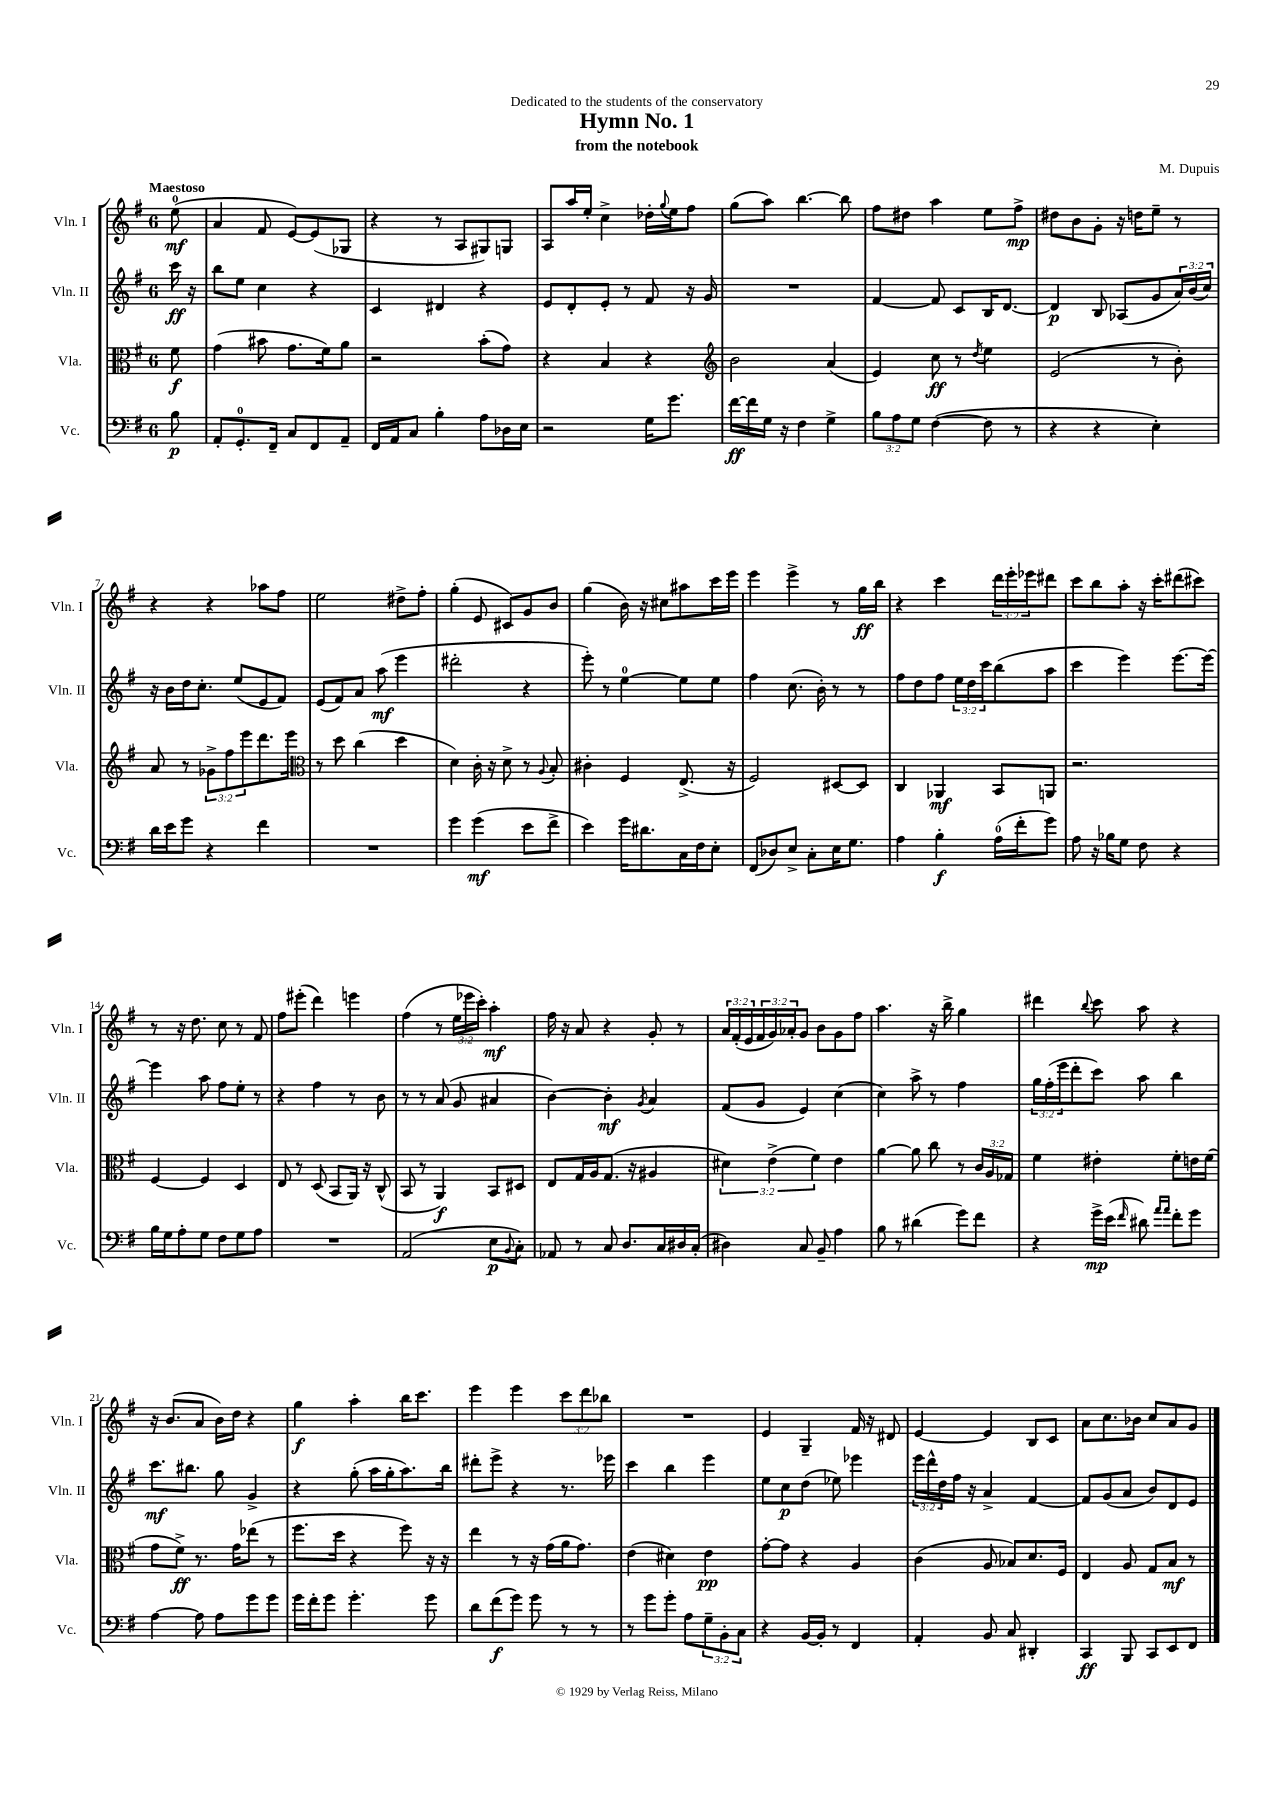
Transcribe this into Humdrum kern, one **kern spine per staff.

**kern	**kern	**kern	**kern
*staff4	*staff3	*staff2	*staff1
*clefF4	*clefC3	*clefG2	*clefG2
*k[f#]	*k[f#]	*k[f#]	*k[f#]
*M6/8	*M6/8	*M6/8	*M6/8
8B	8f#	16ccc	(8ee
.	.	16r	.
=	=	=	=
8AA'	(4g	8bb	4a
8.GG'	.	8ee	.
.	8b#	4cc	8f#
16FF#~	.	.	.
8C	8.g	.	[8e)
8FF#	.	4r	(8e]
.	16f#)	.	.
8AA~	8a	.	8G-
=	=	=	=
16FF#	2r	4c	4r
16AA	.	.	.
8C	.	.	.
4B'	.	4d#	8r
.	.	.	8A
8A	(8b'	4r	8G#)
16D-	8g)	.	8G
16E	.	.	.
=	=	=	=
2r	4r	8e	8A
.	.	8d'	16aa
.	.	.	16ee'
.	4B	8e'	4cc^
.	.	8r	.
16G	4r	8f#	16dd-'
.	.	.	8qqgg
8.g	.	.	16ee
.	.	16r	8ff#
.	.	16g	.
=	=	=	=
*	*clefG2	*	*
[16f#	2b	2.r	(8gg
16f#]	.	.	.
16G	.	.	8aa)
16r	.	.	.
4F#	.	.	[4.bb
4G^	(4a	.	.
.	.	.	8bb]
=	=	=	=
12B	4e)	[4f#	8ff#
12A	.	.	.
.	.	.	8dd#
12G	.	.	.
([4F#	8cc	8f#]	4aa
.	8r	8c	.
.	8qdd	.	.
8F#]	4ee	16B	8ee
.	.	[8.d	.
8r	.	.	8ff#^
=	=	=	=
4r	(2e	4d]	8dd#
.	.	.	8b
4r	.	8B	8g'
.	.	(8A-	16r
.	.	.	16dd
4E')	8r	8g	8ee~
.	8b')	24a)	8r
.	.	(24b	.
.	.	24cc)	.
=	=	=	=
16d	8a	16r	4r
16e	.	16b	.
8g	8r	16dd	.
.	.	8.cc'	.
4r	12g-^	.	4r
.	12ff#	.	.
.	.	(8ee	.
.	12eee	.	.
4f#	8.ddd	8e	8aa-
.	.	8f#)	8ff#
.	16eee	.	.
=	=	=	=
*	*clefC3	*	*
2.r	8r	(8e	2ee
.	8dd	8f#)	.
.	(4cc	8a	.
.	.	(8aa	.
.	4dd	4eee	8dd#^
.	.	.	8ff#'
=	=	=	=
4g	4d)	2ddd#'	(4gg'
(4g	16c'	.	8e
.	16r	.	.
.	8d^	.	8c#)
8e	8r	4r	8g
.	8qqA	.	.
8f#^	8B'	.	8b
=	=	=	=
4e)	4c#'	8eee')	(4gg
.	.	8r	.
16g	4F#	[4ee	16b)
8.d#	.	.	16r
.	.	.	8cc#
16C	(8.E^	8ee]	8aa#
16F#	.	.	.
8E'	.	8ee	16ccc
.	16r	.	16eee
=	=	=	=
(8FF#	2F#)	4ff#	4eee
8D-)	.	.	.
8E^	.	(8.cc	4eee^
8C'	.	.	.
.	.	16b')	.
16E	[8D#	8r	8r
8.G	.	.	.
.	8D#]	8r	16gg
.	.	.	16bb
=	=	=	=
4A	4C	8ff#	4r
.	.	8dd	.
4B'	4AA-	8ff#	4ccc
.	.	24ee	.
.	.	24dd	.
.	.	24ccc	.
(16A	8BB	(8bb	24ddd
.	.	.	24eee'
16f#'	.	.	.
.	.	.	24eee-
8g)	8AA	8aa	8ddd#
=	=	=	=
8A	2.r	4ccc	8ccc
16r	.	.	8bb
16B-	.	.	.
8G	.	4eee)	8aa'
8F#	.	.	16r
.	.	.	16ccc'
4r	.	[8.eee	(8ddd#
.	.	.	8ccc#)
.	.	16eee_	.
=	=	=	=
16B	[4F#	4eee]	8r
16G	.	.	.
8A'	.	.	16r
.	.	.	8.dd
8G	4F#]	8aa	.
8F#	.	8ff#	8cc
8G	4D	8ee'	8r
8A	.	8r	8f#
=	=	=	=
2.r	8E	4r	8ff#
.	8r	.	(8eee#'
.	(8D	4ff#	4ddd)
.	8BB	.	.
.	16AA)	8r	4eee
.	16r	.	.
.	(8C^^	8b	.
=	=	=	=
(2AA	8BB	8r	(4ff#
.	8r	8r	.
.	4AA)	(8a	8r
.	.	8g	24ee
.	.	.	24eee-
.	.	.	24ccc')
8E	8BB	4a#	4aa'
8qqBB	.	.	.
8C')	8D#	.	.
=	=	=	=
8AA-	8E	[4b)	16ff#
.	.	.	16r
8r	16G	.	8a
.	16A	.	.
8C	(8.G	4b']	4r
8.D	.	.	.
.	16r	.	.
.	.	8qg	.
.	4A#	4a	8g'
16C	.	.	.
16D#	.	.	8r
(16C'	.	.	.
=	=	=	=
4D#)	6d#)	(8f#	24a
.	.	.	(24f#'
.	.	.	24e
.	.	8g	24f#
.	(6e^	.	24g)
.	.	.	24a-'
8C	.	4e)	8g
.	6f#)	.	.
8BB~	.	.	8b
4A	4e	(4cc	8g
.	.	.	8ff#
=	=	=	=
8B	[4a	4cc)	4.aa
8r	.	.	.
(4d#	8a]	8aa^	.
.	8cc	8r	16r
.	.	.	16bb^
8g)	8r	4ff#	4gg
8f#	24c	.	.
.	24A	.	.
.	24G-	.	.
=	=	=	=
4r	4f#	24gg	4ddd#
.	.	(24ff#'	.
.	.	24eee	.
.	.	8ddd'	.
.	.	.	8qqbb
16g^	4e#'	8ccc)	8ccc
(16e	.	.	.
16qqf#	.	.	.
8d#)	.	8aa	8aa
16qqa	.	.	.
16qqa	.	.	.
8f#'	8f#'	4bb	4r
8g	16e	.	.
.	(16f#	.	.
=	=	=	=
[4A	8g	8.ccc	16r
.	.	.	(8.b
.	8f#^)	.	.
.	.	8.bb#	.
8A]	8.r	.	8a
8A	.	8gg	16b)
.	16g	.	16dd
8g	(8ee-	4g^	4r
8g	8r	.	.
=	=	=	=
16g	8.ff#	4r	4gg
16f#'	.	.	.
8g	.	.	.
.	16dd	.	.
4.g'	4r	(8gg'	4aa'
.	.	16aa	.
.	.	16gg'	.
.	8ff#)	8.aa)	16bb
.	.	.	8.ccc
8g	16r	.	.
.	16r	16bb	.
=	=	=	=
8d	4ee	8ddd#'	4eee
(8f#	.	8eee^	.
8g)	8r	4r	4eee
8g	16r	.	.
.	(16g	.	.
8r	16a	8.r	12ccc
.	8.g)	.	.
.	.	.	12ddd
8r	.	.	.
.	.	.	12bb-
.	.	16eee-	.
=	=	=	=
8r	(4e	4ccc	2.r
8g	.	.	.
8g'	4d#)	4bb	.
8A	.	.	.
12G~	4e	4eee	.
12BB'	.	.	.
12C	.	.	.
=	=	=	=
4r	[8g'	8ee	4e
.	8g]	8cc	.
[16BB	4r	(8dd	4G~
16BB']	.	.	.
8r	.	8ee-)	.
4FF#	4A	4eee-	16f#
.	.	.	16r
.	.	.	8d#
=	=	=	=
4AA'	(4c	24eee	[4e
.	.	24ddd^^	.
.	.	24dd	.
.	.	16ff#	.
.	.	16r	.
8BB	8A	4a^	4e]
8C	8B-)	.	.
4DD#'	8.d	[4f#	8B
.	.	.	8c
.	16F#	.	.
=	=	=	=
4CC	4E	8f#]	8a
.	.	(8g	8.cc
8BBB	8A	8a	.
.	.	.	16b-
8CC	8G	8b)	8cc
8EE	8B	8d	8a
8FF#	8r	8e	8g
==	==	==	==
*-	*-	*-	*-
